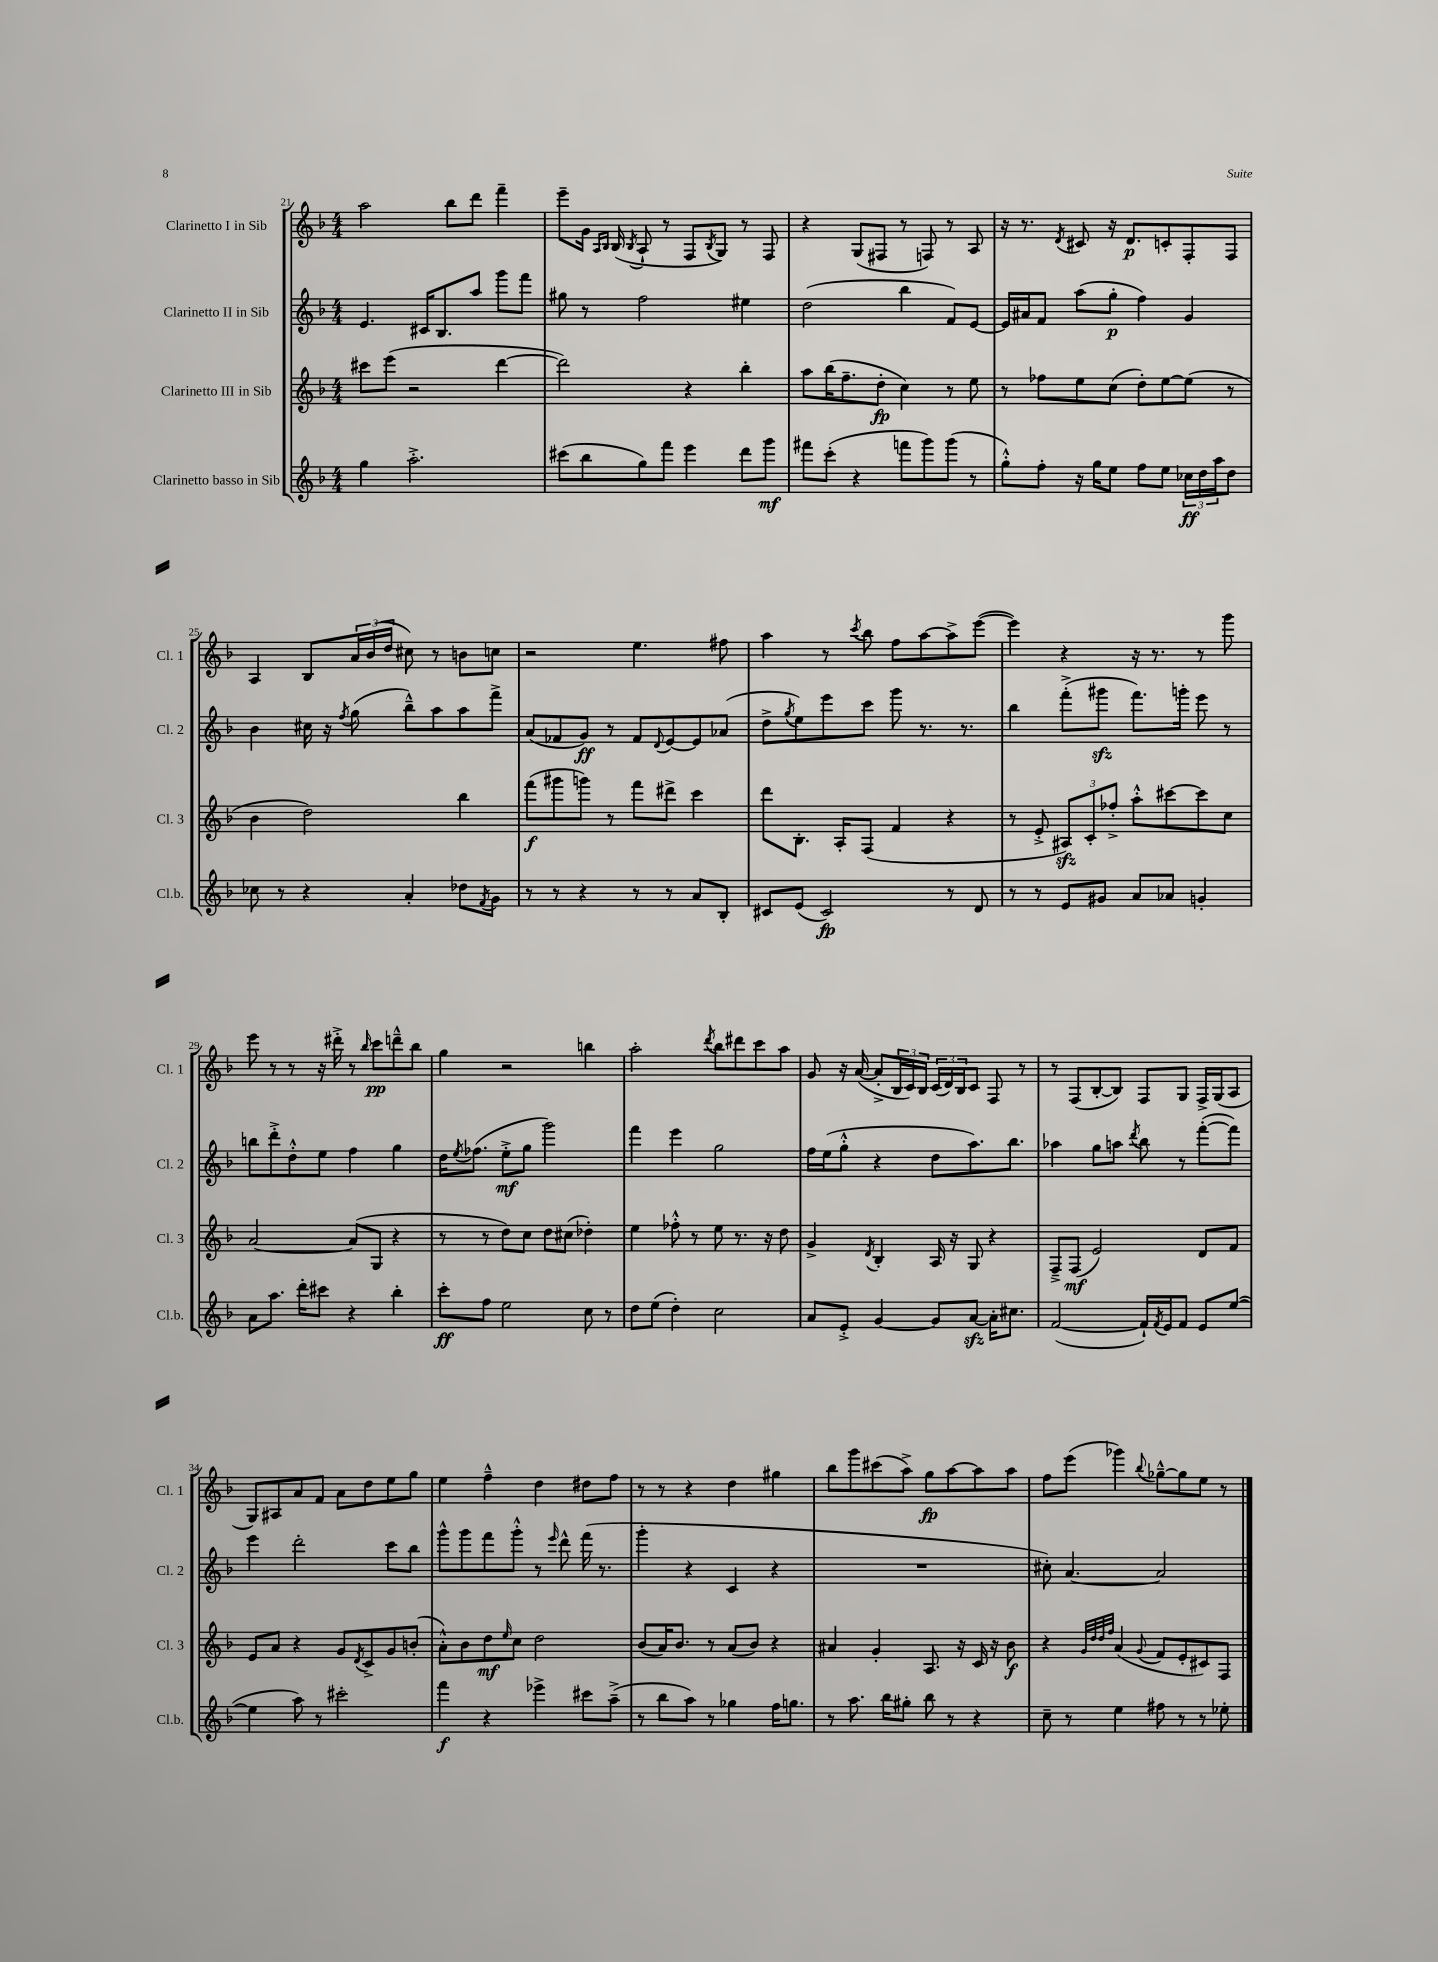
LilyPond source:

<<
\new StaffGroup <<
\new Staff = "s0" \with { instrumentName = "Clarinetto I in Sib" shortInstrumentName = "Cl. 1" } {
    \clef treble \key f \major \numericTimeSignature \time 4/4
    a''2 bes''8 d'''8 f'''4-- |
    e'''8-- g'16 \grace { a16 bes16 } bes16( \acciaccatura { bes8 } a8-! r8 f8 \acciaccatura { bes8 } g8) r8 f8 |
    r4 g8( fis8 r8 f8) r8 a8 |
    r16 r8. \acciaccatura { d'8 } cis'8 r16 d'8.\p c'8-. f8-. f8 |
    a4 bes8 \tuplet 3/2 { a'16 bes'16( d''16 } cis''8) r8 b'8 c''8 |
    r2 e''4. fis''8 |
    a''4 r8 \acciaccatura { c'''8 } bes''8 f''8 a''8~ a''8-> e'''8~( |
    e'''4) r4 r16 r8. r8 g'''8 |
    e'''8 r8 r8 r16 dis'''16-.-> r8 \grace { bes''16 } c'''8\pp d'''8---^ bes''8 |
    g''4 r2 b''4 |
    a''2-. \acciaccatura { d'''8 } bes''8 dis'''8 c'''8 a''8 |
    g'8 r16 a'16~( a'8-.-> \tuplet 3/2 { bes16 c'16) bes16 } \tuplet 3/2 { c'16( d'16) bes16 } c'8 f8 r8 |
    r8 f8( bes8~-. bes8) f8 g8 f16-> g16( a8 |
    g8) ais8 a'8 f'8 a'8 d''8 e''8 g''8 |
    e''4 f''4---^ d''4 dis''8 f''8 |
    r8 r8 r4 d''4 gis''4 |
    bes''8 g'''8 cis'''8( a''8->) g''8\fp a''8~ a''8 a''8 |
    f''8 e'''8( ges'''4) \appoggiatura { bes''8 } ges''8~---^ ges''8 e''8 r8 \bar "|." |
}
\new Staff = "s1" \with { instrumentName = "Clarinetto II in Sib" shortInstrumentName = "Cl. 2" } {
    \clef treble \key f \major \numericTimeSignature \time 4/4
    e'4. cis'16 bes8. a''8 g'''8 f'''8 |
    gis''8 r8 f''2 eis''4 |
    d''2( bes''4 f'8) e'8~ |
    e'16 ais'16 f'8 a''8( g''8-.\p f''4) g'4 |
    bes'4 cis''16 r16 \acciaccatura { f''8 } g''8( bes''8---^) a''8 a''8 f'''8-> |
    a'8( fes'8 g'8\ff) r8 fes'8 \appoggiatura { d'8 } e'8~ e'8 aes'8( |
    d''8-> \acciaccatura { g''8 } e''8) e'''8 c'''8 g'''8 r8. r8. |
    bes''4 f'''8-.->( gis'''8\sfz f'''8.) g'''16-. e'''8 r8 |
    b''8 d'''8-.-> d''8-.-^ e''8 f''4 g''4 |
    d''16 \acciaccatura { e''8 } fes''8.( e''8-.->\mf g''8 g'''2) |
    f'''4 e'''4 g''2 |
    f''16 e''16( g''8-.-^ r4 d''8 a''8.) bes''8. |
    aes''4 g''8 a''8 \acciaccatura { d'''8 } bes''8 r8 f'''8~-.( f'''8) |
    e'''4 d'''2-. c'''8 bes''8 |
    g'''8-^ g'''8 f'''8 g'''8-.-^ r8 \grace { e'''16 } d'''8-^ f'''16( r8. |
    g'''4-. r4 c'4 r4 |
    R1 |
    cis''8-.) a'4.~ a'2 \bar "|." |
}
\new Staff = "s2" \with { instrumentName = "Clarinetto III in Sib" shortInstrumentName = "Cl. 3" } {
    \clef treble \key f \major \numericTimeSignature \time 4/4
    cis'''8 e'''8( r2 d'''4~ |
    d'''2) r4 bes''4-. |
    a''8 bes''16( f''8.-- d''8-.\fp c''4) r8 e''8 |
    r8 fes''8 e''8 c''8( d''8-.) e''8~ e''8( r8 |
    bes'4 d''2) bes''4 |
    f'''8\f( gis'''8 g'''8) r8 f'''8 dis'''8-> c'''4 |
    d'''8 bes8.-. a16-. f8( f'4 r4 |
    r8 e'8-.-> \tuplet 3/2 { ais8\sfz) c'8-. fes''8-.-> } a''8-.-^ cis'''8~ cis'''8 c''8 |
    a'2~ a'8( g8 r4 |
    r8 r8 d''8) c''8 d''8 cis''8( des''4-.) |
    e''4 fes''8-.-^ r8 e''8 r8. r16 d''8 |
    g'4-> \acciaccatura { d'8 } bes4-. a16 r16 g8 r4 |
    f8---> f8\mf( e'2) d'8 f'8 |
    e'8 a'8 r4 g'8 \acciaccatura { d'8 } c'8-> g'8 b'8-.( |
    a'8-.-^) bes'8 d''8\mf \grace { e''16 } c''8 d''2 |
    bes'8( a'16) bes'8. r8 a'8( bes'8) r4 |
    ais'4 g'4-. a8. r16 c'16 r16 bes'8\f |
    r4 \grace { g'32 d''32 d''32 f''32 } a'4( \appoggiatura { g'8 } f'8 e'8-. cis'8) f8 \bar "|." |
}
\new Staff = "s3" \with { instrumentName = "Clarinetto basso in Sib" shortInstrumentName = "Cl.b." } {
    \clef treble \key f \major \numericTimeSignature \time 4/4
    g''4 a''2.-.-> |
    cis'''8( bes''8 g''8) f'''8 e'''4 d'''8 g'''8\mf |
    fis'''8 c'''8-.( r4 f'''8 g'''8) g'''8( r8 |
    g''8-.-^) f''8-. r16 g''16 e''8 f''8 e''8 \tuplet 3/2 { ces''16\ff d''16 a''16 } d''8 |
    ces''8 r8 r4 a'4-. des''8 \acciaccatura { f'8 } g'8 |
    r8 r8 r4 r8 r8 a'8 bes8-. |
    cis'8 e'8( cis'2\fp) r8 d'8 |
    r8 r8 e'8 gis'8 a'8 aes'8 g'4-. |
    a'8 a''8. d'''16-. cis'''8 r4 bes''4-. |
    c'''8-.\ff f''8 e''2 c''8 r8 |
    d''8 e''8( d''4-.) c''2 |
    a'8 e'8-.-> g'4~ g'8 a'8~\sfz a'16-. cis''8. |
    f'2~( f'16-!) \acciaccatura { f'8 } e'16 f'8 e'8 e''8~( |
    e''4 a''8) r8 cis'''2-. |
    f'''4\f r4 ees'''4-> cis'''8 a''8--->( |
    r8 bes''8 a''8) r8 ges''4 f''16 g''8. |
    r8 a''8. bes''16 gis''8-. bes''8 r8 r4 |
    c''8-- r8 e''4 fis''8 r8 r8 ees''8-. \bar "|." |
}
>>
>>
\layout { \context { \Score currentBarNumber = #21 } }
